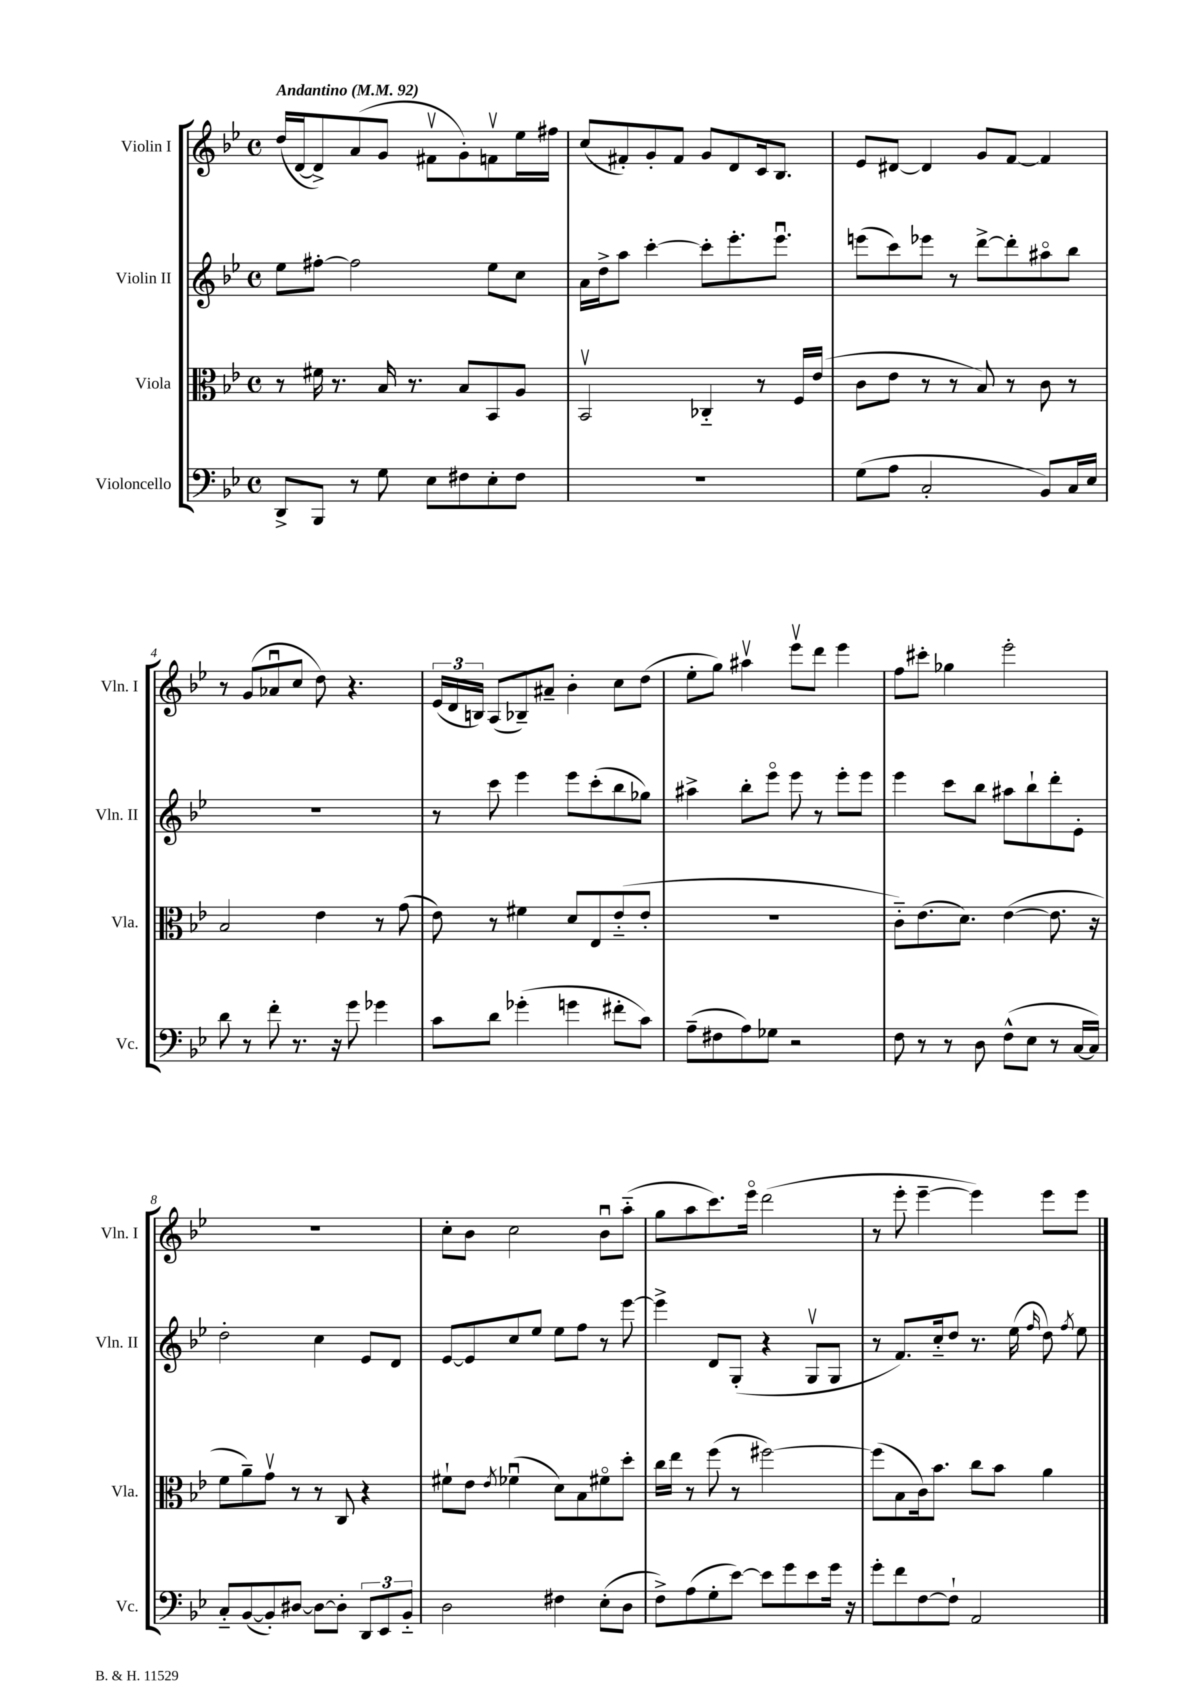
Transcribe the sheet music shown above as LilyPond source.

<<
\new StaffGroup <<
\new Staff = "s0" \with { instrumentName = "Violin I" shortInstrumentName = "Vln. I" } {
    \clef treble \key bes \major \defaultTimeSignature \time 4/4 \tempo "Andantino" 4 = 92
    \autoBeamOff d''16[( d'16~ d'8->) a'8( g'8] fis'8[\upbow g'8-.) f'8\upbow ees''16 fis''16] |
    c''8[( fis'8-.) g'8-. fis'8] g'8[ d'8 c'16 bes8.] |
    ees'8[ dis'8]~ dis'4 g'8[ f'8]~ f'4 |
    r8 g'8[( aes'8\downbow c''8] d''8) r4. |
    \tuplet 3/2 { ees'16[( d'16 b16]) } a8[( bes8--) ais'8]-- bes'4-. c''8[ d''8]( |
    ees''8[-. g''8]) ais''4\upbow ees'''8[\upbow d'''8] ees'''4 |
    f''8[ cis'''8]-. ges''4 ees'''2-. |
    R1 |
    c''8[-. bes'8] c''2 bes'8[\downbow a''8]-_( |
    g''8[ a''8 c'''8.) ees'''16]\flageolet d'''2( |
    r8 ees'''8-. ees'''4~-- ees'''4) ees'''8[ ees'''8] \bar "|." |
}
\new Staff = "s1" \with { instrumentName = "Violin II" shortInstrumentName = "Vln. II" } {
    \clef treble \key bes \major \defaultTimeSignature \time 4/4
    \autoBeamOff ees''8[ fis''8]~-. fis''2 ees''8[ c''8] |
    a'16[ d''16-> a''8] c'''4~-. c'''8[-. ees'''8.-. ees'''8.]\downbow |
    e'''8[( c'''8) ees'''8] r8 d'''8[~-> d'''8-. ais''8\flageolet bes''8] |
    r1 |
    r8 c'''8 ees'''4 ees'''8[ c'''8-.( bes''8 ges''8]) |
    ais''4-> bes''8[-. ees'''8]\flageolet ees'''8 r8 ees'''8[-. ees'''8] |
    ees'''4 c'''8[ bes''8] ais''8[ bes''8-! d'''8-. ees'8]-. |
    d''2-. c''4 ees'8[ d'8] |
    ees'8[~ ees'8 c''8 ees''8] ees''8[ f''8] r8 ees'''8~ |
    ees'''4-> d'8[ g8]-.( r4 g8[\upbow g8] |
    r8 f'8.[) c''16-_ d''8] r8. ees''16( \grace { f''16 } d''8) \acciaccatura { f''8 } ees''8 \bar "|." |
}
\new Staff = "s2" \with { instrumentName = "Viola" shortInstrumentName = "Vla." } {
    \clef alto \key bes \major \defaultTimeSignature \time 4/4
    \autoBeamOff r8 fis'16 r8. bes16 r8. bes8[ bes,8 a8] |
    bes,2\upbow ces4-_ r8 f16[ ees'16]( |
    c'8[ ees'8] r8 r8 bes8) r8 c'8 r8 |
    bes2 ees'4 r8 g'8( |
    ees'8) r8 fis'4 d'8[ ees8 ees'8-_( ees'8]-. |
    R1 |
    c'8[-_) ees'8.( d'8.]) ees'4~( ees'8. r16 |
    f'8[ a'8--) g'8]\upbow r8 r8 c8 r4 |
    fis'8[-! ees'8] \acciaccatura { ees'8 } fes'4\downbow( d'8[) bes8 fis'8\flageolet d''8]-. |
    c''16[ ees''16] r8 f''8( r8 fis''2~) |
    fis''8[( bes8 c'16) bes'8.] c''8[ bes'8] a'4 \bar "|." |
}
\new Staff = "s3" \with { instrumentName = "Violoncello" shortInstrumentName = "Vc." } {
    \clef bass \key bes \major \defaultTimeSignature \time 4/4
    \autoBeamOff d,8[-> bes,,8] r8 g8 ees8[ fis8 ees8-. fis8] |
    r1 |
    g8[( a8] c2-. bes,8[) c16 ees16] |
    d'8 r8 f'8-. r8. r16 g'8 ges'4 |
    c'8[ d'8] ges'4-.( g'4 fis'8[-. c'8]) |
    a8[--( fis8 a8) ges8] r2 |
    f8 r8 r8 d8 f8[-^( ees8] r8 c16[~ c16]) |
    c8[-_ bes,8~( bes,8-.) dis8]~ dis8[~ dis8]-. \tuplet 3/2 { d,8[ ees,8 bes,8]-_ } |
    d2 fis4 ees8[-.( d8] |
    f8[->) a8( g8-. ees'8]~) ees'8[ g'8 ees'8 g'16] r16 |
    g'8[-. f'8 f8~ f8]-! a,2 \bar "|." |
}
>>
>>
